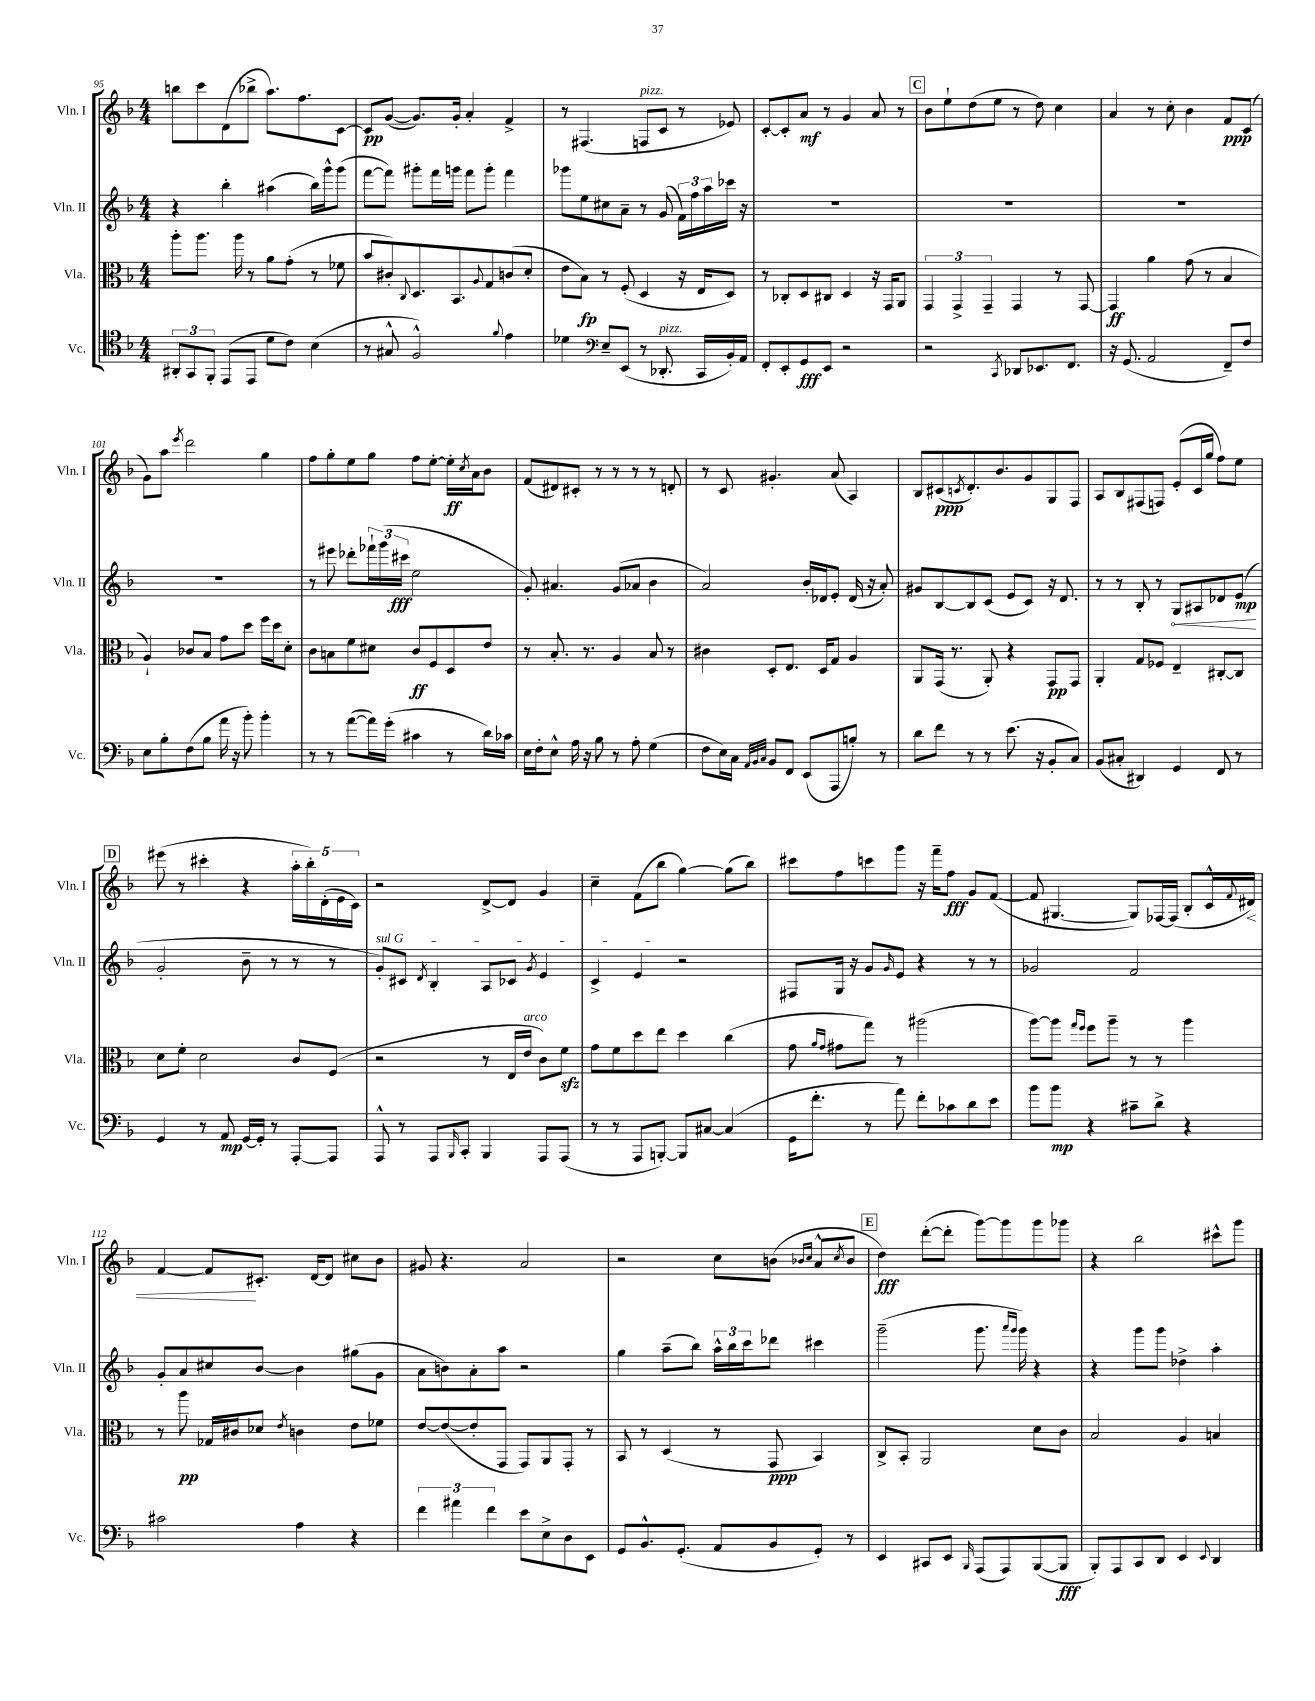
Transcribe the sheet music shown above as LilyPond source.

<<
\new StaffGroup <<
\new Staff = "s0" \with { instrumentName = "Vln. I" shortInstrumentName = "Vln. I" } {
    \clef treble \key f \major \numericTimeSignature \time 4/4
    b''8 c'''8 d'8( bes''8-> a''8.) f''8. c'8~ |
    c'8\pp g'8~( g'8.) g'16-. a'4-. f'4-> |
    r8 fis4.( f8^\markup { \italic "pizz." } c'8 r8 ees'8) |
    c'8~-. c'8-. a'8\mf r8 g'4 a'8 r8 |
    \mark \markup { \box "C" } bes'8 e''8-! d''8( e''8 r8 d''8) c''4 |
    a'4 r8 c''8-. bes'4 f'8\ppp c'8( |
    g'8) a''8 \acciaccatura { e'''8 } d'''2 g''4 |
    f''8 g''8-. e''8 g''8 f''8 e''8~-. e''16-.\ff \acciaccatura { c''8 } a'16 bes'8 |
    f'8( dis'8) cis'8-. r8 r8 r8 r8 d'8-. |
    r8 c'8 gis'4.-. a'8( a4) |
    bes8 cis'8\ppp( \acciaccatura { c'8 } d'8.-.) bes'8. g'8 g8 f8 |
    a8 bes8 fis8( f8) e'8-.( c'16 g''16 f''8) e''8 |
    \mark \markup { \box "D" } eis'''8( r8 cis'''4-. r4 \tuplet 5/4 { a''16-. bes''16-.) d'16-.( e'16 c'16) } |
    r2 d'8~-> d'8 g'4 |
    c''4-- f'8( bes''8 g''4~) g''8( bes''8) |
    cis'''8 f''8 c'''8 g'''8 r16 f'''16-- f''8\fff g'8 f'8~( |
    f'8 gis4.~ gis8) fes16~ fes16( bes8-. c'16-^ \appoggiatura { f'8 } dis'16\<) |
    f'4~ f'8\! cis'8.-. d'16~ d'8 cis''8 bes'8 |
    gis'8 r4. a'2 |
    r2 c''8 b'8( \grace { bes'16 c''16 } a'8-^ \acciaccatura { c''8 } bes'8 |
    \mark \markup { \box "E" } d''4\fff) d'''8~-.( d'''8-. g'''8~) g'''8 g'''8 ges'''8 |
    r4 bes''2 cis'''8-^ g'''8 \bar "|." |
}
\new Staff = "s1" \with { instrumentName = "Vln. II" shortInstrumentName = "Vln. II" } {
    \clef treble \key f \major \numericTimeSignature \time 4/4
    r4 bes''4-. ais''4( bes''16) g'''16-^ g'''8( |
    f'''8~ f'''8) gis'''8-. f'''16 g'''16 f'''8 g'''8-. f'''4 |
    ges'''8 e''8 cis''8 a'8-- r8 g'8( \tuplet 3/2 { f'16) f''16 a''16 } ces'''16 r16 |
    R1 |
    \mark \markup { \box "C" } R1 |
    R1 |
    R1 |
    r8 eis'''8 des'''8-. \tuplet 3/2 { fes'''16-! g'''16( cis'''16\fff } e''2 |
    g'8-.) ais'4. g'8( aes'8 bes'4 |
    a'2) bes'16-. des'16 e'8-. des'16( r16 a'8-.) |
    gis'8 bes8~ bes8 c'8( e'8 c'8) r16 d'8. |
    r8 r8 bes8-. r8 \once \override Hairpin.circled-tip = ##t g8\< ais8 des'8 e'8\mp\!( |
    \mark \markup { \box "D" } g'2-. bes'8-- r8 r8 r8 |
    \once \override TextSpanner.bound-details.left.text = \markup { \italic "sul G" } g'8-.\startTextSpan) cis'8 \acciaccatura { d'8 } bes4-. a8 ces'8 \acciaccatura { g'8 } e'4 |
    c'4-> e'4\stopTextSpan r2 |
    fis8 g16 r16 g'8 \grace { g'16 } e'8 r4 r8 r8 |
    ges'2 f'2 |
    g'8-. a'8 cis''8 bes'8~ bes'4 gis''8( g'8 |
    a'8 b'8) a'8-. a''8 r2 |
    g''4 a''8--( bes''8) \tuplet 3/2 { a''16-^ bes''16 c'''16 } des'''8 cis'''4 |
    \mark \markup { \box "E" } g'''2--( g'''8. \grace { a'''16 g'''16 } g'''16) r4 |
    r4 g'''8 g'''8 des''4-> a''4-. \bar "|." |
}
\new Staff = "s2" \with { instrumentName = "Vla." shortInstrumentName = "Vla." } {
    \clef alto \key f \major \numericTimeSignature \time 4/4
    a''8-. a''8. a''16 r8 a'8 g'8-.( r8 fes'8 |
    bes'8 cis'8-.) \appoggiatura { c8 } d8. bes,8. \appoggiatura { a8 } g8 c'8( d'8-. |
    e'8 bes8\fp) r8 f8-.( d4 r16 e16 d8) |
    r8 ces8-. d8 cis8 d4 r16 g,16 a,8 |
    \mark \markup { \box "C" } \tuplet 3/2 { g,4 g,4-> g,4-- } g,4 r8 g,8~ |
    g,4\ff a'4 g'8( r8 bes4 |
    a4-!) ces'8 bes8 g'8 d''8 f''16 d''16 d'8-. |
    c'8 b8 f'8 dis'8 c'8\ff f8 d8 e'8 |
    r8 bes8.-. r8. a4 bes8 r8 |
    cis'4 d8-. e8. d16 g8 a4 |
    a,8 g,16( r8. a,8-.) r4 g,8\pp g,8 |
    a,4-. g8 fes8 e4-- cis8~-. cis8 |
    \mark \markup { \box "D" } d'8 f'8-. d'2 c'8 f8( |
    r2 r8 e16 e'16^\markup { \italic "arco" } c'8) f'8\sfz |
    g'8 f'8 d''8 e''8 d''4 c''4( |
    g'8 \grace { a'16 g'16 } gis'8 g''8) r8 ais''2( |
    a''8~) a''8 \grace { g''16 f''16 } f''8 a''8-- r8 r8 a''4 |
    r8 a''8\pp ges16 cis'16 des'8 \acciaccatura { e'8 } c'4 e'8 fes'8 |
    e'8~ e'8~( e'8-. g,8 g,8) a,8 g,8-. r8 |
    bes,8 r8 d4( r8 g,8\ppp bes,4) |
    \mark \markup { \box "E" } c8-> bes,8-. a,2 d'8 c'8 |
    bes2 a4 b4 \bar "|." |
}
\new Staff = "s3" \with { instrumentName = "Vc." shortInstrumentName = "Vc." } {
    \clef tenor \key f \major \numericTimeSignature \time 4/4
    \tuplet 3/2 { ais,8-. g,8 f,8-. } e,8( e,8 d'8 c'8) bes4( |
    r8 gis8-^ f2-^) \appoggiatura { f'8 } e'4 |
    des'4 \clef bass e8-- e,8( r8 des,8.-.^\markup { \italic "pizz." } c,16 bes,16-.) a,16 |
    f,8-. e,8-. g,8\fff e,8 r2 |
    \mark \markup { \box "C" } r2 \acciaccatura { c,8 } des,8 ees,8. f,8. |
    r16 g,8.( a,2 f,8--) f8 |
    e8 bes8-. f8( bes8 a'16 r16 bes'8-.) bes'4-. |
    r8 r8 a'8~( a'16) g'16-.( cis'4 r8 d'16) ces'16 |
    e16 f16-. e8-^ a16 r16 bes8 r8 a8-. g4( |
    f8 e16) c16 \grace { a,32 bes,32 c32 } bes,8 f,8 e,8( a,,8 b8-.) r8 |
    d'8 f'8 r8 r8 e'8.( r16 bes,8-. c8) |
    bes,8( cis8-. dis,4) g,4 f,8 r8 |
    \mark \markup { \box "D" } g,4 r8 a,8\mp g,16~ g,16-. r8 a,,8~-. a,,8 |
    a,,8-^ r8 a,,8 \grace { bes,,16 } c,8-. bes,,4 a,,8 a,,8( |
    r8 r8 a,,8 b,,8~-.) b,,8 cis8~ cis4( |
    g,16 f'8.-. r8 a'8) f'8-. ces'8 d'8 e'8 |
    bes'8 bes'8\mp r4 cis'8-- d'8-> r4 |
    cis'2 a4 r4 |
    \tuplet 3/2 { f'4 ais'4 f'4 } e'8 e8-> d8 e,8 |
    g,8 bes,8.-^ g,8.-.( a,8 bes,8 g,8-.) r8 |
    \mark \markup { \box "E" } e,4 cis,8 e,8 \grace { bes,,16 } a,,8( a,,8) bes,,8~( bes,,8\fff |
    bes,,8-.) a,,8 c,8 d,8 e,4 \appoggiatura { e,8 } d,4 \bar "|." |
}
>>
>>
\layout { \context { \Score currentBarNumber = #95 } }
